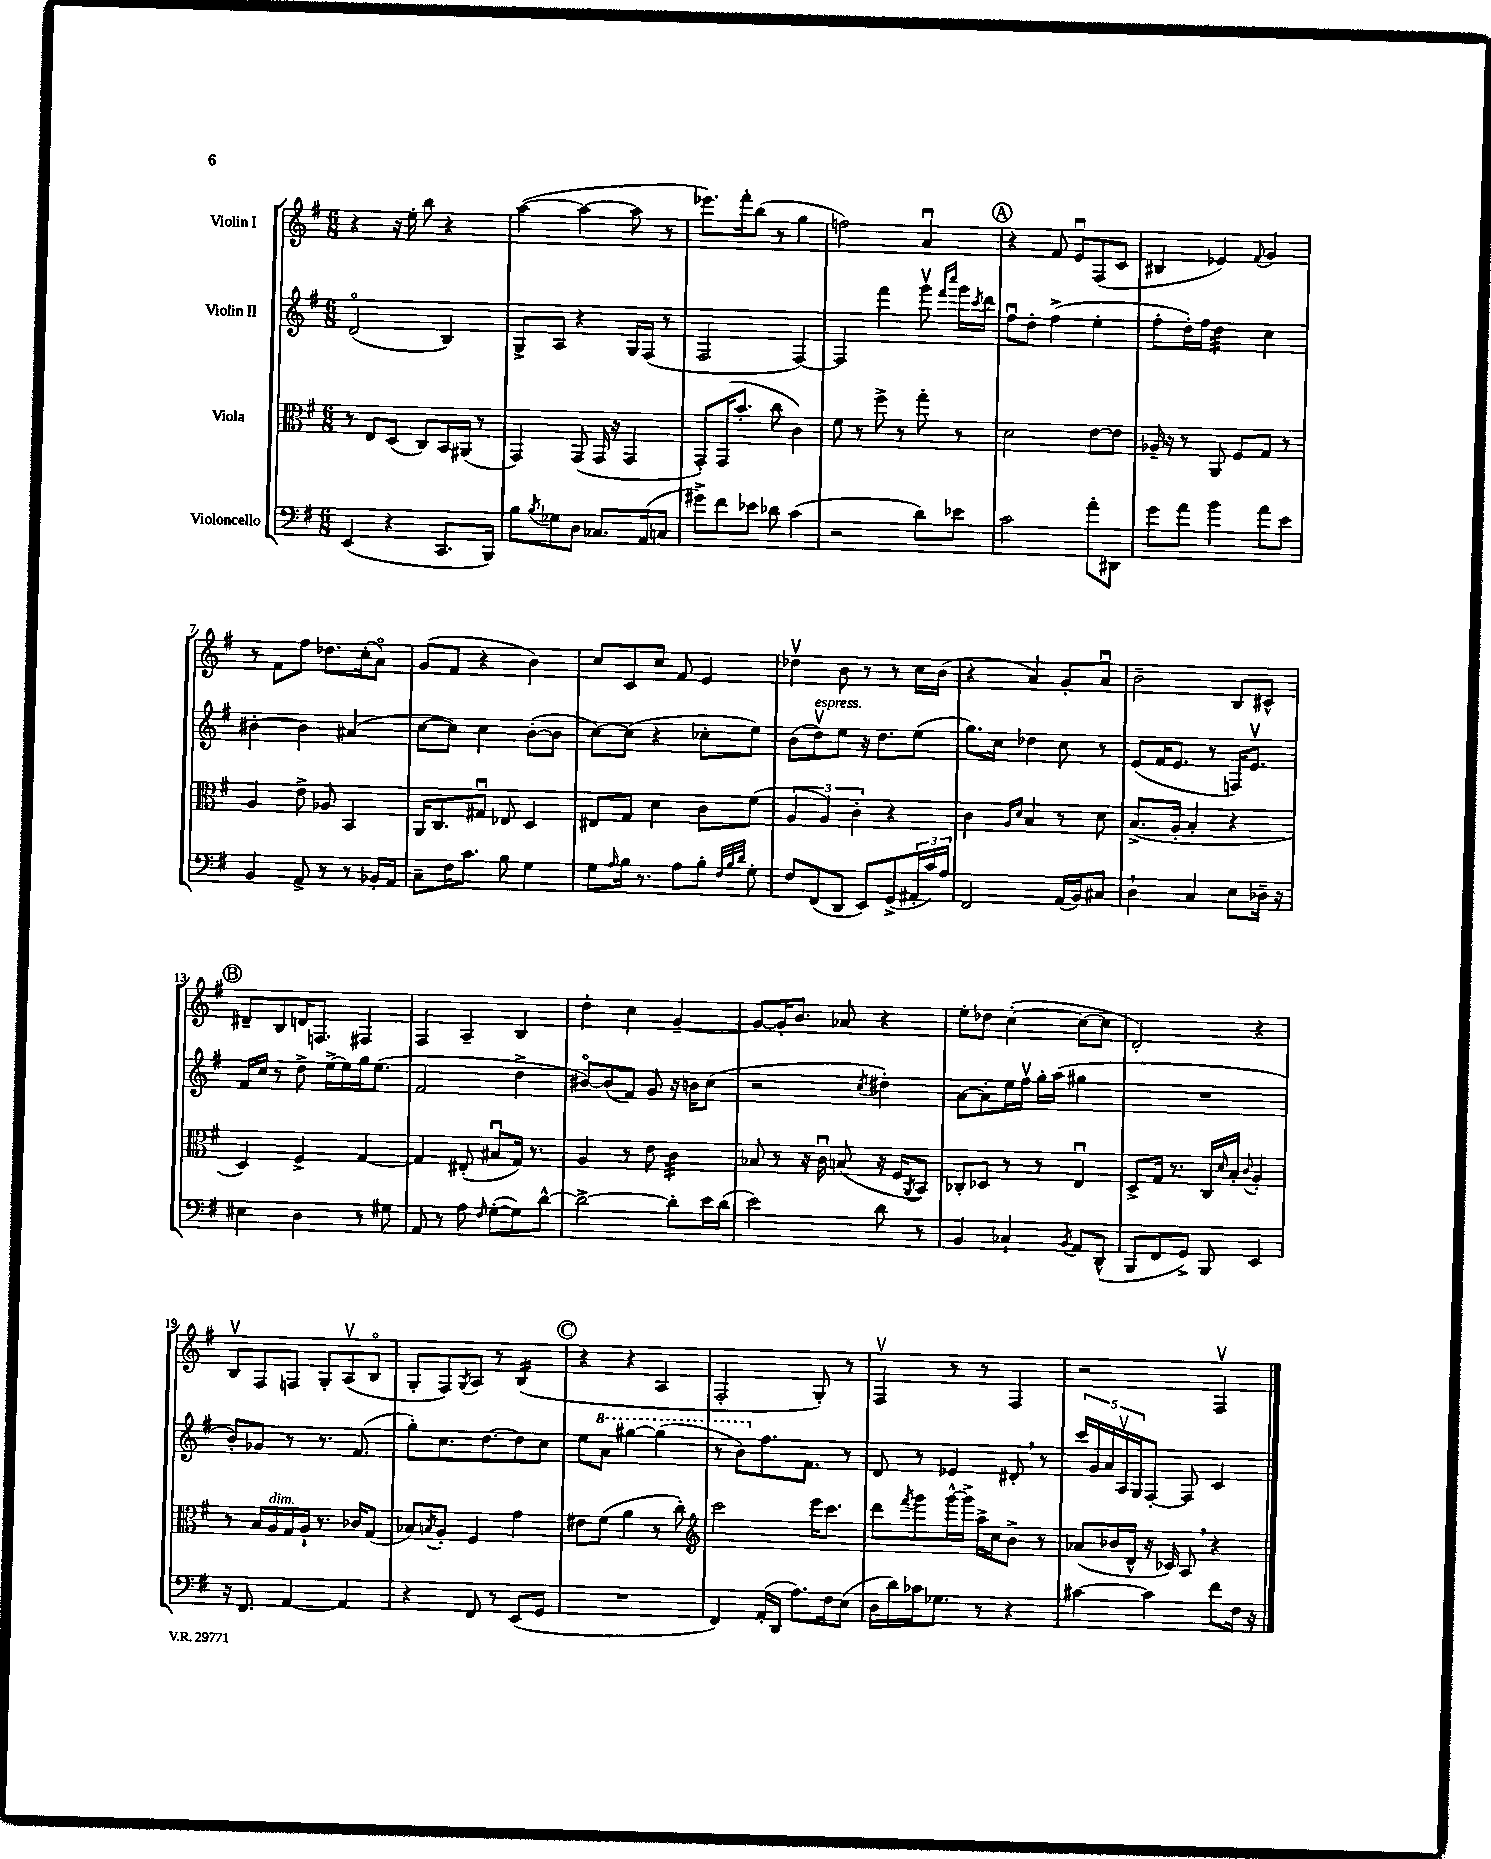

**kern	**kern	**kern	**kern
*staff4	*staff3	*staff2	*staff1
*clefF4	*clefC3	*clefG2	*clefG2
*k[f#]	*k[f#]	*k[f#]	*k[f#]
*M6/8	*M6/8	*M6/8	*M6/8
(4EE	8r	(2do	4r
.	8E	.	.
4r	(8D	.	16r
.	.	.	16ee'
.	8C)	.	8bb
8.CC	16BB	4B)	4r
.	(16AA#	.	.
.	8r	.	.
16BBB)	.	.	.
=	=	=	=
8B	4GG)	8G^	([4aa
8qB	.	.	.
8G-	.	8A	.
8D	(8GG	4r	4aa_
8.C-	16GG	.	.
.	16r	.	.
.	4GG	16G	8aa]
(16AA	.	(16F#	.
8C	.	8r	8r
=	=	=	=
8g#^)	8GG')	2F#	8.eee-)
8f#	(16GG	.	.
.	8.b'	.	16fff#'
8e-	.	.	(8bb
8d-	8cc	.	8r
(4c	4c)	[4F#)	4gg
=	=	=	=
2r	8f#	4F#]	2ff)
.	8r	.	.
.	8ff#^	4fff#	.
.	8r	.	.
8d)	8gg'	8gggv	4au
.	.	16qqfff#	.
.	.	16qqcccc	.
8e-	8r	16ggg	.
.	.	8qccc	.
.	.	16ddd	.
=	=	=	=
2c	2d	8ff#u	4r
.	.	8dd'	.
.	.	(4ff#^	8f#
.	.	.	8eu
8a'	[8e	4ee'	(8F#
8DD#	8e]	.	8c
=	=	=	=
8g	16A-~	8ff#'	4B#
.	16r	.	.
8a	8r	16dd')	.
.	.	16ff#	.
4b	8AA	4dd	4e-)
.	8F#	.	.
.	.	.	8qqf#
8a	8G	4cc	4g
8e	8r	.	.
=	=	=	=
4BB	4A	[4b#'	8r
.	.	.	8f#
8AA^	8e^	4b#]	8ff#
8r	8A-	.	8.dd-
8r	4BB	(4a#	.
.	.	.	(16cc'
16BB-'	.	.	8ao)
16AA	.	.	.
=	=	=	=
8C~	16AA	[8cc	(8g
.	8.C	.	.
16F#	.	8cc])	8f#
8.c	.	.	.
.	8G#u	4cc	4r
8B	8E-	.	.
4G	4D	([8b'	4b)
.	.	8b]	.
=	=	=	=
8G	8E#	[8cc)	8cc
16qqA	.	.	.
16B	8G	(8cc]	8c
8.r	.	.	.
.	4d	4r	8cc
8A	.	.	8f#
8B'	8c	8cc-'	4e
32qqF#	.	.	.
32qqB	.	.	.
32qqd	.	.	.
8G'	(8f#	8ee)	.
=	=	=	=
8F#	6A	(8b	4dd-v
(8FF#	.	8ddv)	.
.	6A)	.	.
8DD	.	8ee	8b
.	6c'	.	.
8EE)	.	16r	8r
.	.	8.dd	.
(8GG^	4r	.	8r
24AA#'	.	(8ee	16cc
24c)	.	.	.
.	.	.	(16b
24A	.	.	.
=	=	=	=
2FF#	4c	8.gg)	4r
.	.	16cc	.
.	16qqA	.	.
.	16qqd	.	.
.	4B	4dd-	4a)
(16AA	8r	8cc	8g'
16BB)	.	.	.
8C#	8d	8r	8au
=	=	=	=
4D`	(8.B^	(8e	2b~
.	.	16f#	.
.	16A'	8.e	.
4C	4B'	.	.
.	.	8r	.
8E	4r	16F)	8B
.	.	8.ev	.
16D-~	.	.	8c#^^
16r	.	.	.
=	=	=	=
4E#	4D)	16f#	8d#~
.	.	16cc	.
.	.	8r	8B
4D	4F#^	8dd^	16d
.	.	.	8.F
.	.	[16ee^	.
.	.	16ee]	.
8r	[4G	16gg	4F#
.	.	(8.ee	.
8G#	.	.	.
=	=	=	=
8AA	4G]	2f#	4F#
8r	.	.	.
8A	(8E#'	.	4A~
16qqF#	.	.	.
([8G'	8B#u	.	.
8G])	16G)	4dd^	4B
.	8.r	.	.
[8d^^	.	.	.
=	=	=	=
2d^_	4A	[8b#o)	4dd'
.	.	(8b#]	.
.	8r	8f#)	4cc
.	8e	8g	.
8d']	4c	16r	[4g~
.	.	16b	.
16e	.	(8cc	.
(16d	.	.	.
=	=	=	=
2e)	8B-	2r	8g_
.	8r	.	16g']
.	.	.	8.b
.	16r	.	.
.	16cu	.	.
.	(8B	.	8a-
.	.	8qcc	.
8d	16r	4dd#')	4r
.	16F#	.	.
.	8qAA	.	.
8r	8BB)	.	.
=	=	=	=
4BB	8C-'	[8a	8ee'
.	8D-	8a']	8dd-
4C-`	8r	16ee	([4cc'
.	.	16ff#v	.
.	8r	16gg'	.
.	.	(16aa	.
8qBB	.	.	.
8AA	4Eu	4gg#	8cc_
(8DD^^	.	.	8cc]
=	=	=	=
8BBB	8D^	2.r	2d')
8FF#	16G	.	.
.	8.r	.	.
8GG^)	.	.	.
8BBB	16C	.	.
.	16qqd	.	.
.	16B'	.	.
.	8qqc	.	.
4EE	4A'	.	4r
=	=	=	=
16r	8r	8b')	8Bv
8.FF#	.	.	.
.	16B	8g-	8F#
.	16A	.	.
[4AA	16G	8r	8F
.	16A`	.	.
.	8.r	8.r	8G'
4AA]	.	.	(8Av
.	16c-	(8.f#	.
.	(8G	.	8Bo
=	=	=	=
4r	8B-)	8gg')	8G'
.	8qB	.	.
.	8A'	8.cc	8F#)
.	.	.	8qG
8FF#	4F#	.	8A
.	.	[8.dd	.
8r	.	.	8r
(8EE	4g	8dd]	(4B
8GG	.	8cc	.
=	=	=	=
2.r	8e#	8ee	4r
.	(8f#	8aa	.
.	4a	[4ggg#	4r
.	8r	(4ggg#]	4A
.	8cc')	.	.
=	=	=	=
*	*clefG2	*	*
4FF#)	2ccc	8r	2F#'
.	.	8bb)	.
(16AA'	.	8.ff#	.
16DD	.	.	.
8.A)	.	.	.
.	.	8.f#	.
.	16eee	.	8G')
16F#	8.ccc	.	.
(8E	.	8r	8r
=	=	=	=
16D	8ddd	8d	4F#v
16d)	.	.	.
.	8qfff#	.	.
16c-	8ggg	8r	.
8.G-	.	.	.
.	[16ggg^^	4e-	8r
.	16ggg^]	.	.
8r	16aa^	.	8r
.	16cc	.	.
4r	8b^	8d#'	4F#
.	8r	8r	.
=	=	=	=
[4c#	(8a-	20ccc	2r
.	.	20g	.
.	.	20a	.
.	16b-	.	.
.	.	20Av	.
.	16d^^	.	.
.	.	20G	.
4c#]	16r	[8F#'	.
.	16c-)	.	.
.	8A	8F#]	.
8f#	4r	4c	4F#v
16F#	.	.	.
16r	.	.	.
==	==	==	==
*-	*-	*-	*-
